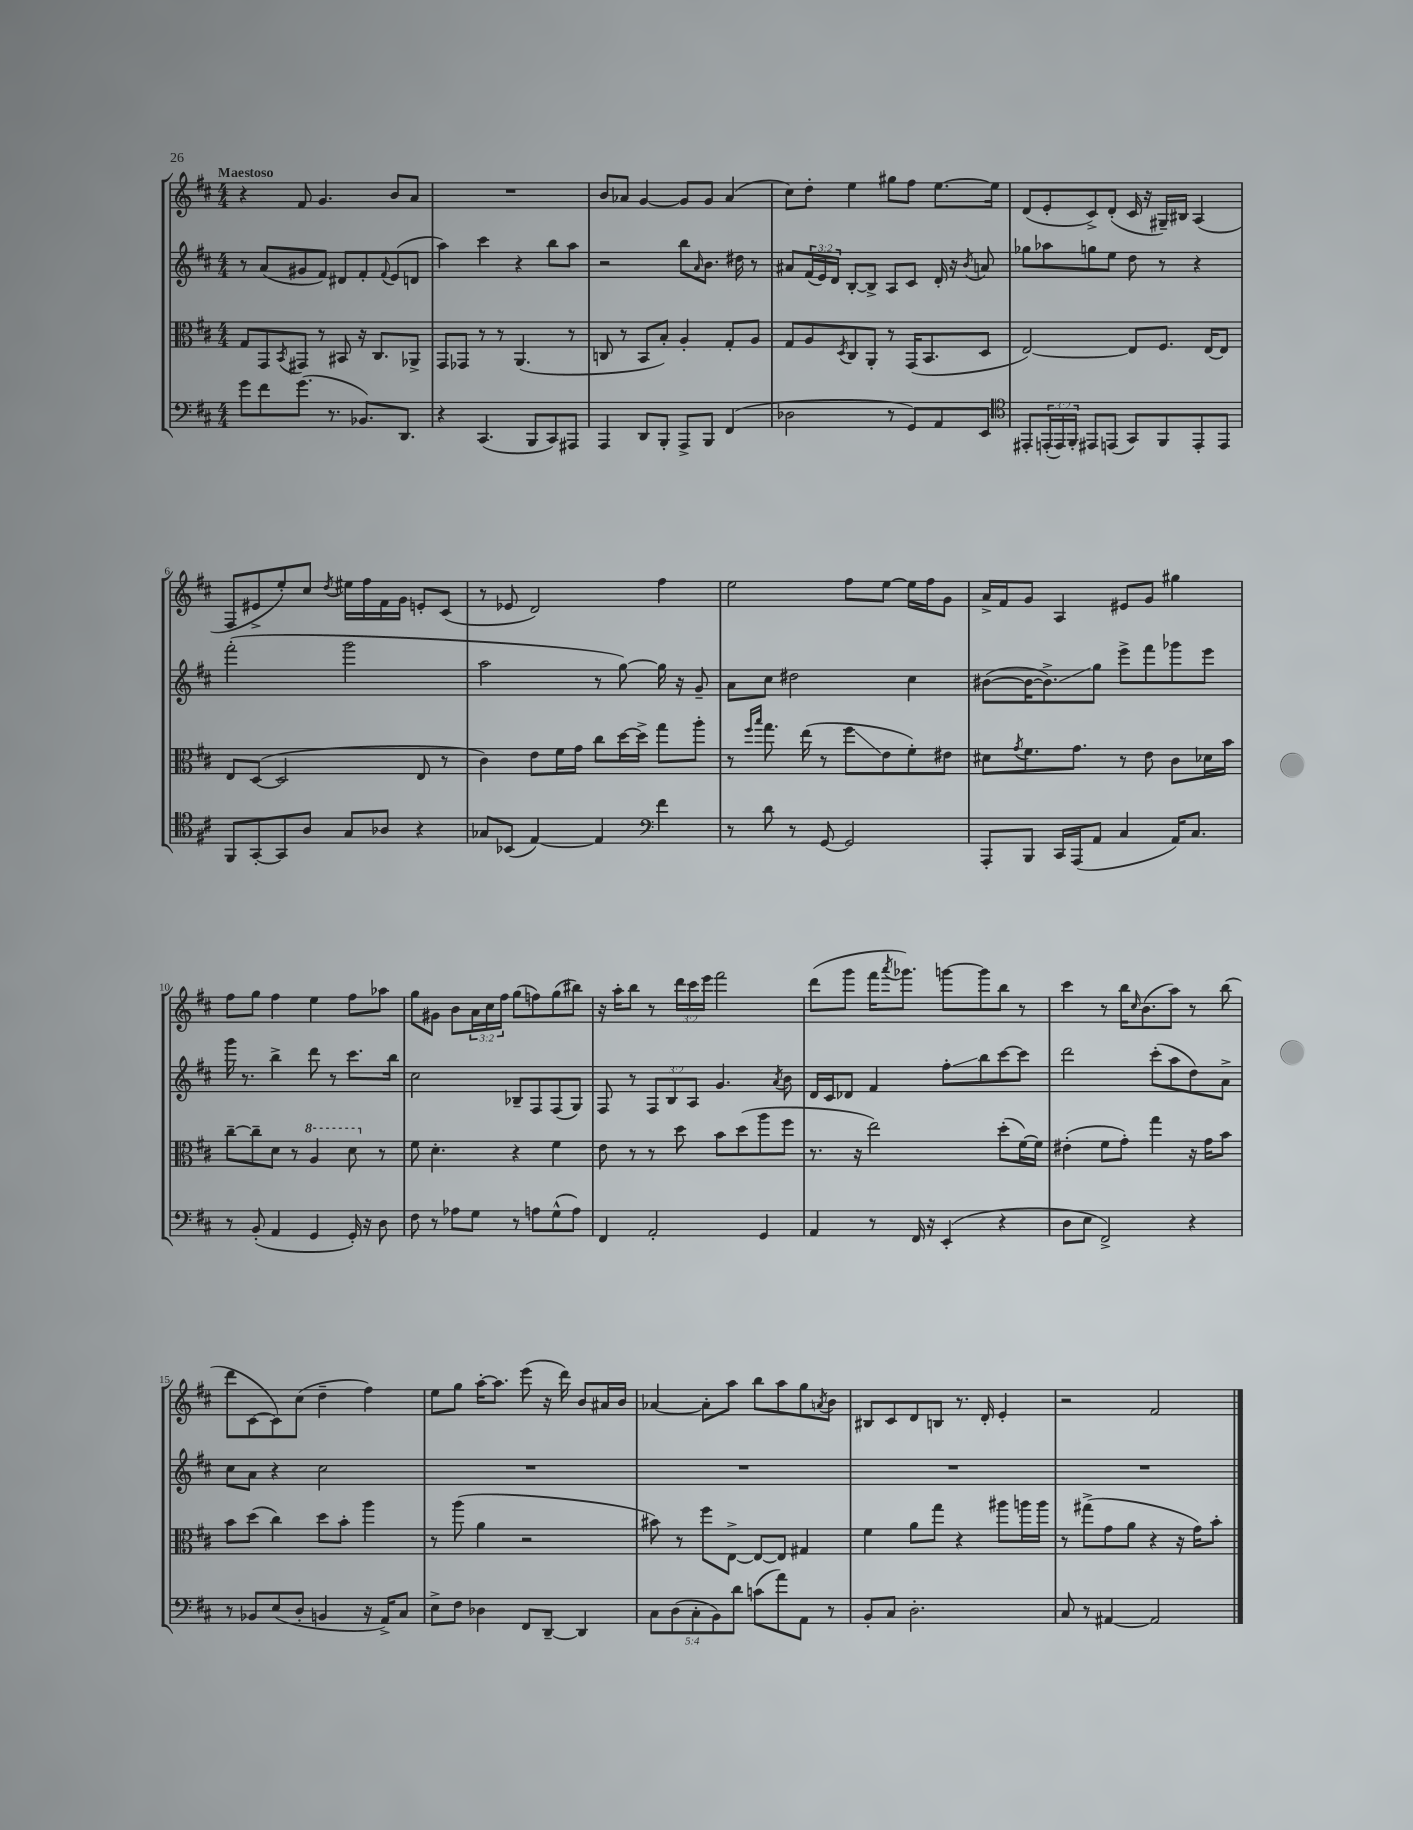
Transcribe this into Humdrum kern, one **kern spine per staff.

**kern	**kern	**kern	**kern
*staff4	*staff3	*staff2	*staff1
*clefF4	*clefC3	*clefG2	*clefG2
*k[f#c#]	*k[f#c#]	*k[f#c#]	*k[f#c#]
*M4/4	*M4/4	*M4/4	*M4/4
8g	8G	8r	4r
8f#	8GG	(8a	.
.	8qBB	.	.
(8.g	8GG#	8g#	8f#
.	8r	8f#)	4.g
8.r	.	.	.
.	8BB#	8d#	.
8.BB-)	16r	8f#'	.
.	8.C#	.	.
.	.	8qqf#	.
.	.	(8e	8b
8.DD	.	.	.
.	8AA-^	8d	8a
=	=	=	=
4r	8GG	4aa)	1r
.	8GG-	.	.
(4.CC#	8r	4ccc#	.
.	8r	.	.
.	(4.AA	4r	.
8BBB	.	.	.
8CC#)	.	8bb	.
8AAA#	8r	8aa	.
=	=	=	=
4AAA	8C	2r	8b
.	8r	.	8a-
8DD	8BB	.	[4g
8BBB'	8B')	.	.
8AAA^	4A'	8bb	8g]
.	.	16qqa	.
8BBB	.	8.b	8g
(4FF#	8G'	.	(4a-
.	.	16dd#	.
.	8A	8r	.
=	=	=	=
2D-	8G	8a#	8cc#)
.	8A	(24f#	8dd'
.	.	24e)	.
.	.	24d	.
.	8qD	.	.
.	8C#	[8B'	4ee
.	8AA'	8B^]	.
8r	8r	8A	8gg#
8GG)	(16GG	8c#	8ff#
.	8.BB	.	.
8AA	.	16d'	[8.ee
.	.	16r	.
.	.	8qb	.
8EE	8D	8a	.
.	.	.	16ee]
=	=	=	=
*clefC4	*	*	*
8EE#'	[2E)	8gg-	(8d
(24EE'	.	8aa-	8e'
24EE)	.	.	.
24FF#'	.	.	.
8EE#	.	8gg	8c#^)
(8EE	.	8ee	(8d'
8GG)	8E]	8dd	16c#
.	.	.	16r
8FF#	8.F#	8r	16G#~)
.	.	.	16B#
8EE'	.	4r	(4A
.	[16E	.	.
8EE	8E]	.	.
=	=	=	=
8FF#	8E	(2fff#'	8F#
[8GG'	([8D	.	8e#^
8GG]	2D]	.	8ee')
8A	.	.	8cc#
.	.	.	8qdd
8G	.	2ggg	16ee#
.	.	.	16ff#
8A-	.	.	16f#
.	.	.	16g
4r	8E	.	8e'
.	8r	.	(8c#
=	=	=	=
8G-	4c#)	2aa	8r
(8BB-	.	.	8e-
[4E)	8e	.	2d)
.	16f#	.	.
.	16g	.	.
4E]	8cc#	8r	.
.	[16dd	[8gg)	.
.	16dd^]	.	.
*clefF4	*	*	*
4f#	8gg	16gg]	4ff#
.	.	16r	.
.	8aa'	8g~	.
=	=	=	=
8r	8r	8a	2ee
.	16qqff#	.	.
.	16qqbb	.	.
8d	8.gg	8cc#	.
8r	.	2dd#	.
.	(16ee	.	.
[8GG	8r	.	.
2GG]	8ff#	.	8ff#
.	8e	.	[8ee
.	8f#')	4cc#	16ee]
.	.	.	16ff#
.	8e#	.	8g
=	=	=	=
8AAA'	8d#	([8b#	16a^
.	.	.	16f#
.	8qg	.	.
8BBB	8.f#	16b#_	8g
.	.	8.b#^])	.
16CC#	.	.	4A
(16AAA	8.g	.	.
8AA	.	8gg	.
4C#	8r	8eee^	8e#
.	8e	8fff#	8g
16AA)	8c#	8ggg-	4gg#
8.C#	.	.	.
.	16d-	8eee	.
.	16b	.	.
=	=	=	=
8r	[8cc#~	16ggg	8ff#
.	.	8.r	.
(8BB'	8cc#~]	.	8gg
4AA	8d	4bb^	4ff#
.	8r	.	.
4GG	4a	8ddd	4ee
.	.	8r	.
16GG')	8dd	8.ccc#	8ff#
16r	.	.	.
8D	8r	.	8aa-
.	.	16bb	.
=	=	=	=
8F#	8f#	2cc#	8gg
8r	4.d'	.	8g#
8A-	.	.	8b
8G	.	.	24a
.	.	.	24cc#
.	.	.	24ff#
8r	4r	8B-~	(8gg
8A	.	8F#	8ff)
(8G^^	4f#	(8F#	(8gg
8A)	.	8G)	8bb#)
=	=	=	=
4FF#	8e	8F#	16r
.	.	.	16aa'
.	8r	8r	8bb
2AA'	8r	12F#	8r
.	.	12B	.
.	8dd	.	24ddd
.	.	12A	24ccc#
.	.	.	24eee
.	8b	4.g	2fff#
.	(8dd	.	.
4GG	8aa	.	.
.	.	8qa	.
.	8ff#	8b	.
=	=	=	=
4AA	8.r	16d	(8ddd
.	.	16c#	.
.	.	8d-	8ggg
.	16r	.	.
8r	2ee)	4f#	16fff#
.	.	.	8qaaa
.	.	.	8.ggg-)
16FF#	.	.	.
16r	.	.	.
(4EE'	.	8ff#'	[8ggg
.	.	8bb	8ggg]
4r	(8dd'	[8ccc#	8bb
.	[16f#)	8ccc#]	8r
.	16f#]	.	.
=	=	=	=
8D	(4e#'	2ddd	4ccc#
8E	.	.	.
2FF#^)	8f#	.	8r
.	8g')	.	16bb
.	.	.	16qqcc#
.	.	.	(8.b
.	4gg	(8ccc#'	.
.	.	8aa	8aa)
4r	16r	8dd)	8r
.	16g	.	.
.	8b	8a^	(8bb
=	=	=	=
8r	8b	8cc#	8ddd
8BB-	(8dd	8a	[8c#
(8E	4cc#)	4r	8c#])
8D'	.	.	(8cc#
4BB	8dd	2cc#	4dd~
.	8b'	.	.
16r	4aa	.	4ff#)
16AA^)	.	.	.
8C#	.	.	.
=	=	=	=
8E^	8r	1r	8ee
8F#	(8aa	.	8gg
4D-	4a	.	[16aa'
.	.	.	8.aa]
8FF#	2r	.	(8eee
[8DD~	.	.	16r
.	.	.	16ddd)
4DD]	.	.	8b
.	.	.	16a#
.	.	.	16b
=	=	=	=
10C#	8b#)	1r	[4a-
(10D	.	.	.
.	8r	.	.
10C#'	.	.	.
.	8ff#	.	8a-']
10BB)	.	.	.
.	[8E^	.	8aa
10d	.	.	.
(8c	8E_	.	8bb
8a)	8E]	.	8aa
8AA	4G#	.	8gg
.	.	.	8qa
8r	.	.	8b
=	=	=	=
8BB'	4f#	1r	8B#
8C#	.	.	8c#
2.D'	8a	.	8d
.	8gg	.	8B
.	4r	.	8.r
.	.	.	16d'
.	8aa#	.	4e'
.	16aa	.	.
.	16aa	.	.
=	=	=	=
8C#	8r	1r	2r
8r	(8gg#^	.	.
[4AA#	8g	.	.
.	8a	.	.
2AA#]	4r	.	2f#
.	16r	.	.
.	16g)	.	.
.	8b'	.	.
==	==	==	==
*-	*-	*-	*-
